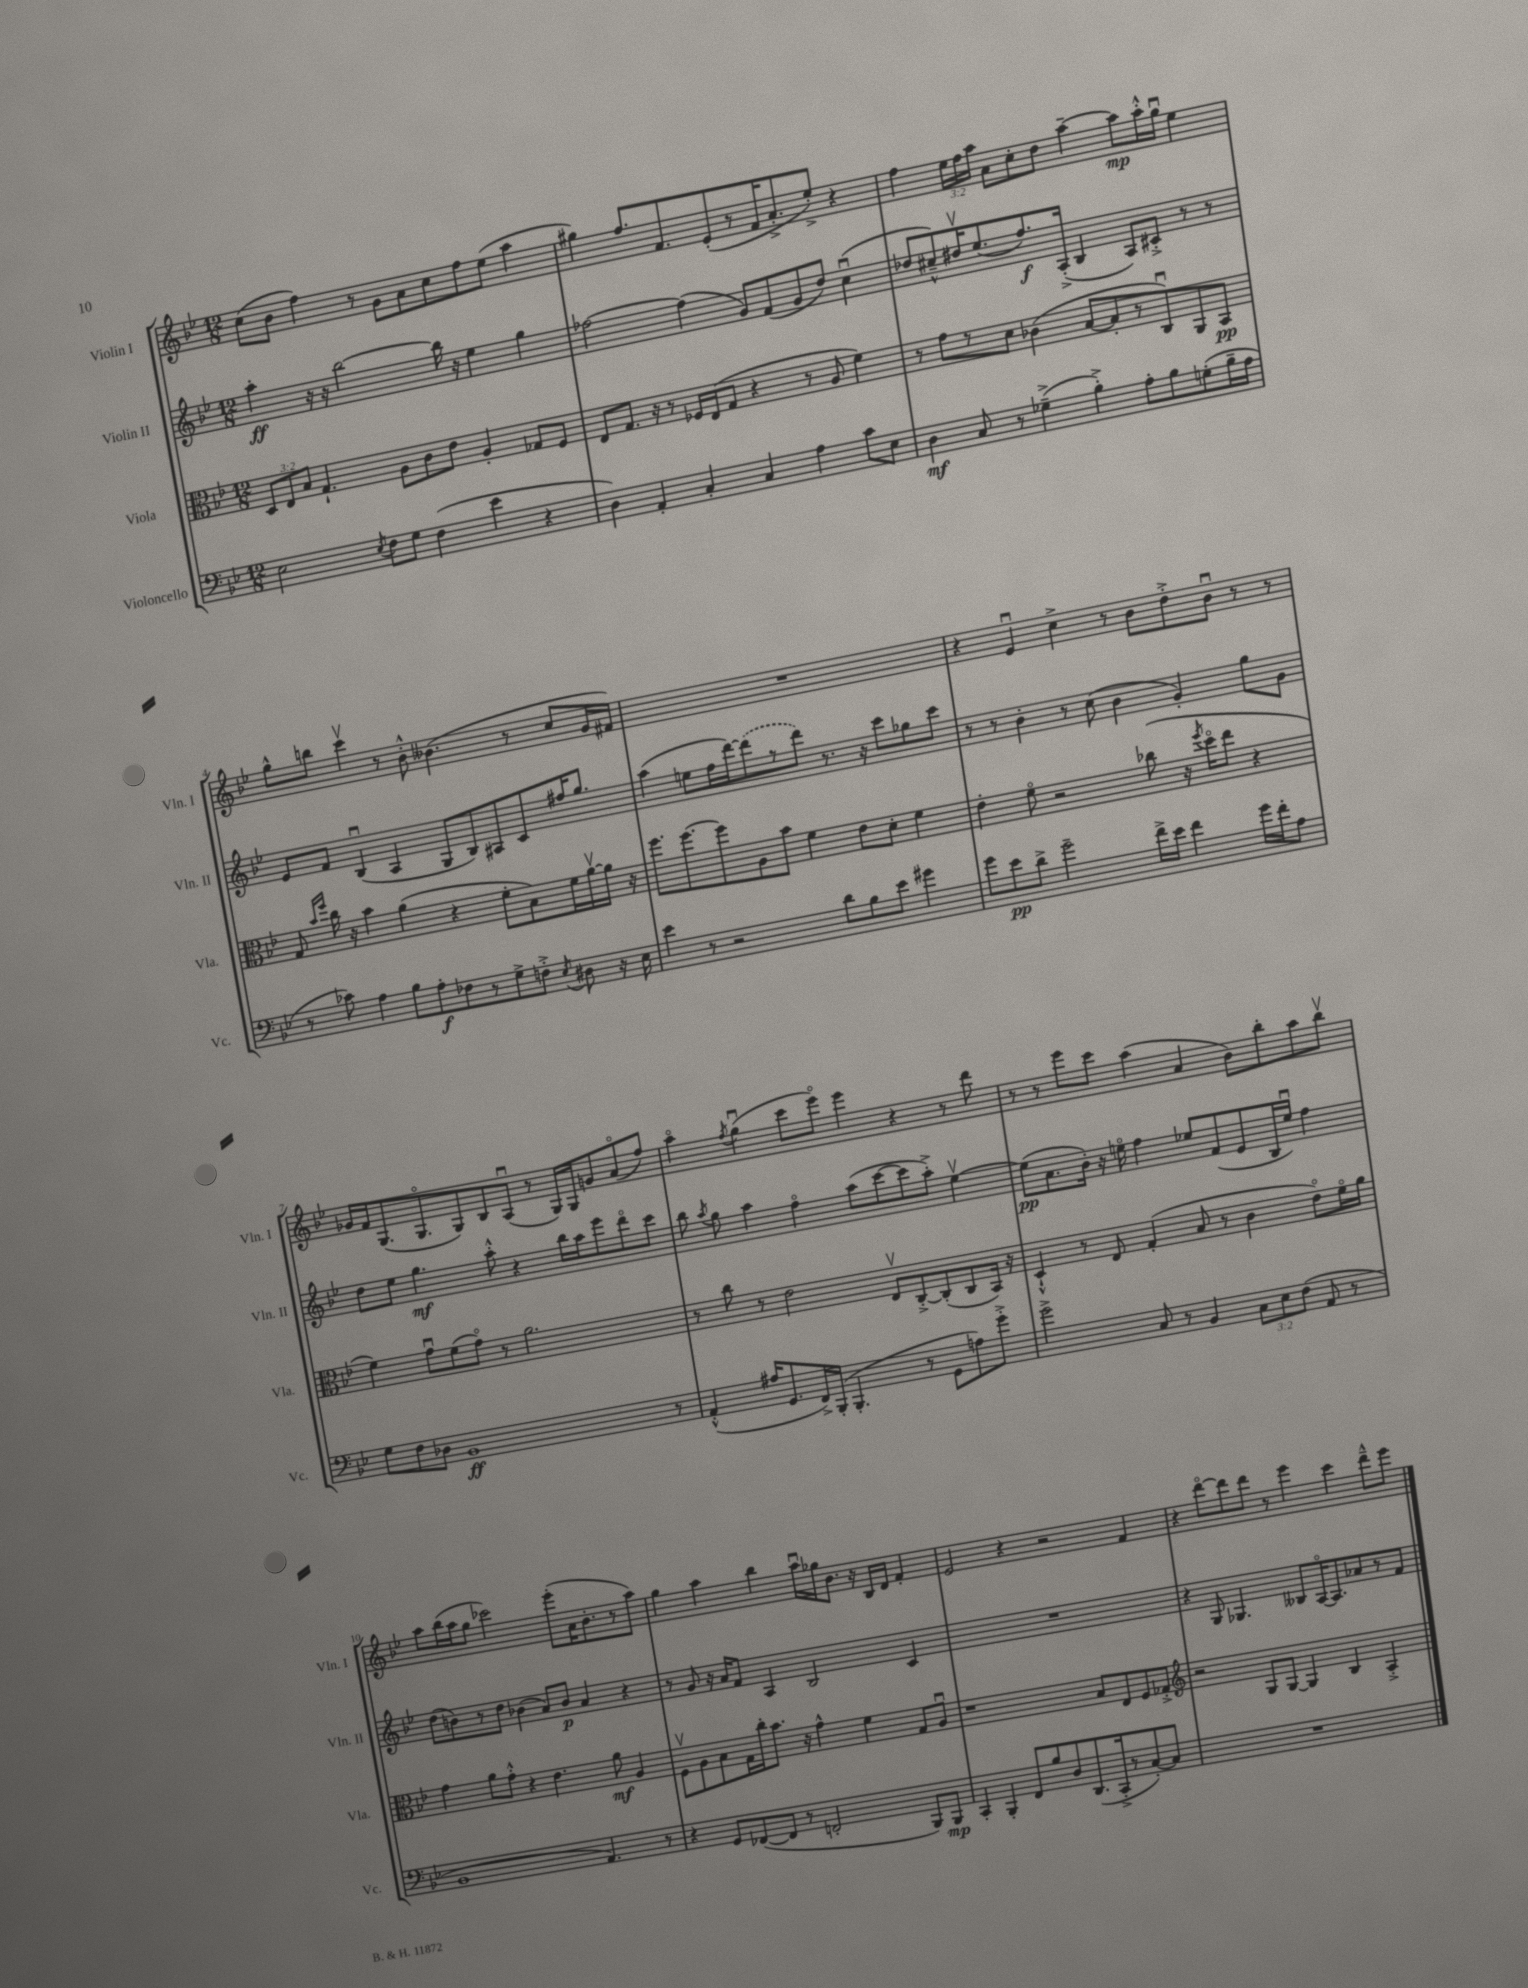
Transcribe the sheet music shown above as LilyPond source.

<<
\new StaffGroup <<
\new Staff = "s0" \with { instrumentName = "Violin I" shortInstrumentName = "Vln. I" } {
    \clef treble \key bes \major \numericTimeSignature \time 12/8 \override Staff.TupletNumber.text = #tuplet-number::calc-fraction-text
    \autoBeamOff c''8[( bes'8] f''4) r8 g'8[ a'8 c''8 f''8 ees''8]( a''4 |
    gis''4) f''8.[ f'8. ees'8-.( r8 f'16 a'8.-.-> ees''8]-.->) r4 |
    f''4 \tuplet 3/2 { ees''16[ f''16 a''16] } a'8[ c''8-. d''8] a''4~-- a''8[\mp a''16-.-^ g''16]\downbow ees''4 |
    g''8[-^ b''8] c'''4\upbow r8 bes'8-.-^ beses'4.( r8 c''8[ g'16 fis'16]) |
    R1. |
    r4 ees'4\downbow c''4-> r8 bes'8[ d''8-.-> bes'8]\downbow r8 r8 |
    ges'16[ f'16 g8.( g8.\flageolet g8) bes8 a8]\downbow( r8 g16[) g16 g'8 a'8\flageolet( f''8]) |
    a''4\flageolet \acciaccatura { f''8 } g''4\downbow( c'''8[ ees'''8]\flageolet) ees'''4 r4 r8 d'''8 |
    r8 r8 ees'''8[ c'''8] a''4( a'4 bes'8[) bes''8-. a''8 bes''8]\upbow |
    a''8[ bes''16( a''16 g''8] ces'''2) ees'''8[-.( a'16 bes'8.-. r8 a''8]) |
    g''4 a''4 bes''4 a''16[\downbow ges''16 bes'8.] r16 bes16[ d'16] f'4-. |
    ees'2 r4 r2 f'4 |
    r4 d'''8[~\flageolet d'''8 d'''8] r8 ees'''4 c'''4 d'''8[---^ ees'''8] \bar "|." |
}
\new Staff = "s1" \with { instrumentName = "Violin II" shortInstrumentName = "Vln. II" } {
    \clef treble \key bes \major \numericTimeSignature \time 12/8
    \autoBeamOff a''4-.\ff r16 r16 bes''2~ bes''16 r16 ees''4 g''4 |
    fes''2~ fes''4( g'8[) f'8( g'8 d''8]) c''4\downbow( |
    des''8[ cis''8---^) dis''16\upbow ees''8.( f''8.\f) a16]-.->( bes4 a8[) cis'8]-.-> r8 r8 |
    ees'8[ f'8] bes4\downbow( a4 g8[ bes8) ais8 c'8 fis''16 g''8.] |
    a''4( e''8[ f''16 d'''16~) \once \slurDashed d'''8( r8 d'''8]) r8. r16 c'''8[ ges''8 c'''8] |
    r8 r8 bes'4-. r8 c''8( bes'4 g'4-.) g''8[ g'8] |
    d''8[ ees''8] g''4.\mf a''8-.-^ r4 bes''16[ a''16 ees'''8 d'''8\flageolet c'''8] |
    bes''8 \acciaccatura { a''8 } g''8 a''4 f''4\flageolet a''8[( c'''8~ c'''8 a''8]-.->) ees''4~\upbow |
    ees''8[\pp( a'8. bes'16]-.) r16 e''16\flageolet f''4 ees''8[ f'8( ees'8 bes16 ees''16]\downbow) f''4 |
    d''8[( b'8) r8 d''8] bes'4( a'8[) bes'8]\p a'4 r4 |
    r8 g'8 r16 a'16[ f'8] a4 bes2 c'4 |
    R1. |
    r4 g8 ges4. beses8[ a16~\flageolet a8. aes'8 r8 f'8] \bar "|." |
}
\new Staff = "s2" \with { instrumentName = "Viola" shortInstrumentName = "Vla." } {
    \clef alto \key bes \major \numericTimeSignature \time 12/8 \override Staff.TupletNumber.text = #tuplet-number::calc-fraction-text
    \autoBeamOff \tuplet 3/2 { d8[ ees8 bes8] } g4.-! a8[ c'8 ees'8] a4-. ges8[ f8] |
    ees8[ g8.] r16 r8 fes16[ ees16( g8] r4 r8 a8 f'4) |
    r8 g'8[ r8 d'8] ces'4( bes8[~ bes8-. r8 c8\downbow) a,8 bes,8]\pp |
    g8 \grace { bes'16[ f''16] } c''16 r16 bes'4 a'4( r4 f'8[-. bes8) f'16 a'16~\upbow a'16] r16 |
    f''8.[ f''8.~ f''8 a8 bes'8] f'4 ees'8[ d'8]-. f'4 |
    ees'4-. f'8\flageolet r2 ces''8( r16 \acciaccatura { f''8 } d''16[\flageolet ees''8] r4 |
    f'4) g'8[\downbow f'8( g'8]\flageolet) r8 a'2. |
    r8 c''8 r8 ees'2 ees8[\upbow c8~-.-> c8-.( c8 bes,16]) r16 |
    d4-!-^ r8 ees8 g4-.( bes8 r8 c'4 ees'8[\flageolet) f'16\flageolet a'16] |
    g'4 a'8[ g'8]-.-^ r4 ees'4. a'8\mf a4 |
    f8[\upbow a8 bes8 g16 c''16-. bes'8.] r16 g'4-^ f'4 g8[ a8]\downbow |
    r1 bes8[ ees8 f8 ges8]-.-> |
    \clef treble r2 g8[ g8]~ g4 bes4 a4-.-> \bar "|." |
}
\new Staff = "s3" \with { instrumentName = "Violoncello" shortInstrumentName = "Vc." } {
    \clef bass \key bes \major \numericTimeSignature \time 12/8 \override Staff.TupletNumber.text = #tuplet-number::calc-fraction-text
    \autoBeamOff ees2 \acciaccatura { ees8 } f8[ g8] f4( ees'4 r4 |
    d4) a,4-. c4-. c4 a4 c'8[ ees8] |
    d4\mf c8 r8 ges4--->( bes4-.->) a8[-. bes8 g8-.( bes16-- a16] |
    r8 ces'8) a4 bes8[ a8-.\f fes8 r8 g8-> f8]-.-> \acciaccatura { ees8 } dis8 r16 ees16 |
    ees'4 r8 r2 d'8[ bes8 ees'8] gis'4 |
    g'8[ ees'8\pp d'8]-> g'2-- f'16[-> ees'16] f'4 g'16[ f'16-. a8] |
    g8[ f8 des8] bes,1\ff r8 |
    a,4-.-^( ais16[ g,8. f,16->) bes,,16]-.( bes,,4.-. r8 g,8[ a8) g'8]-.-> |
    g'2-> c8 r8 bes,4 \tuplet 3/2 { c8[ ees8 f8]( } a,8 r8 |
    bes,1 a,4.) r8 |
    r4 g,8[ fes,8~( fes,8] r8 f,2-. bes,,8[) bes,,8]\mp |
    c,4-. bes,,4-. f,8[ bes8 d8 d,8.( c,16-.-> r8 c8~-.) c8] |
    R1. \bar "|." |
}
>>
>>
